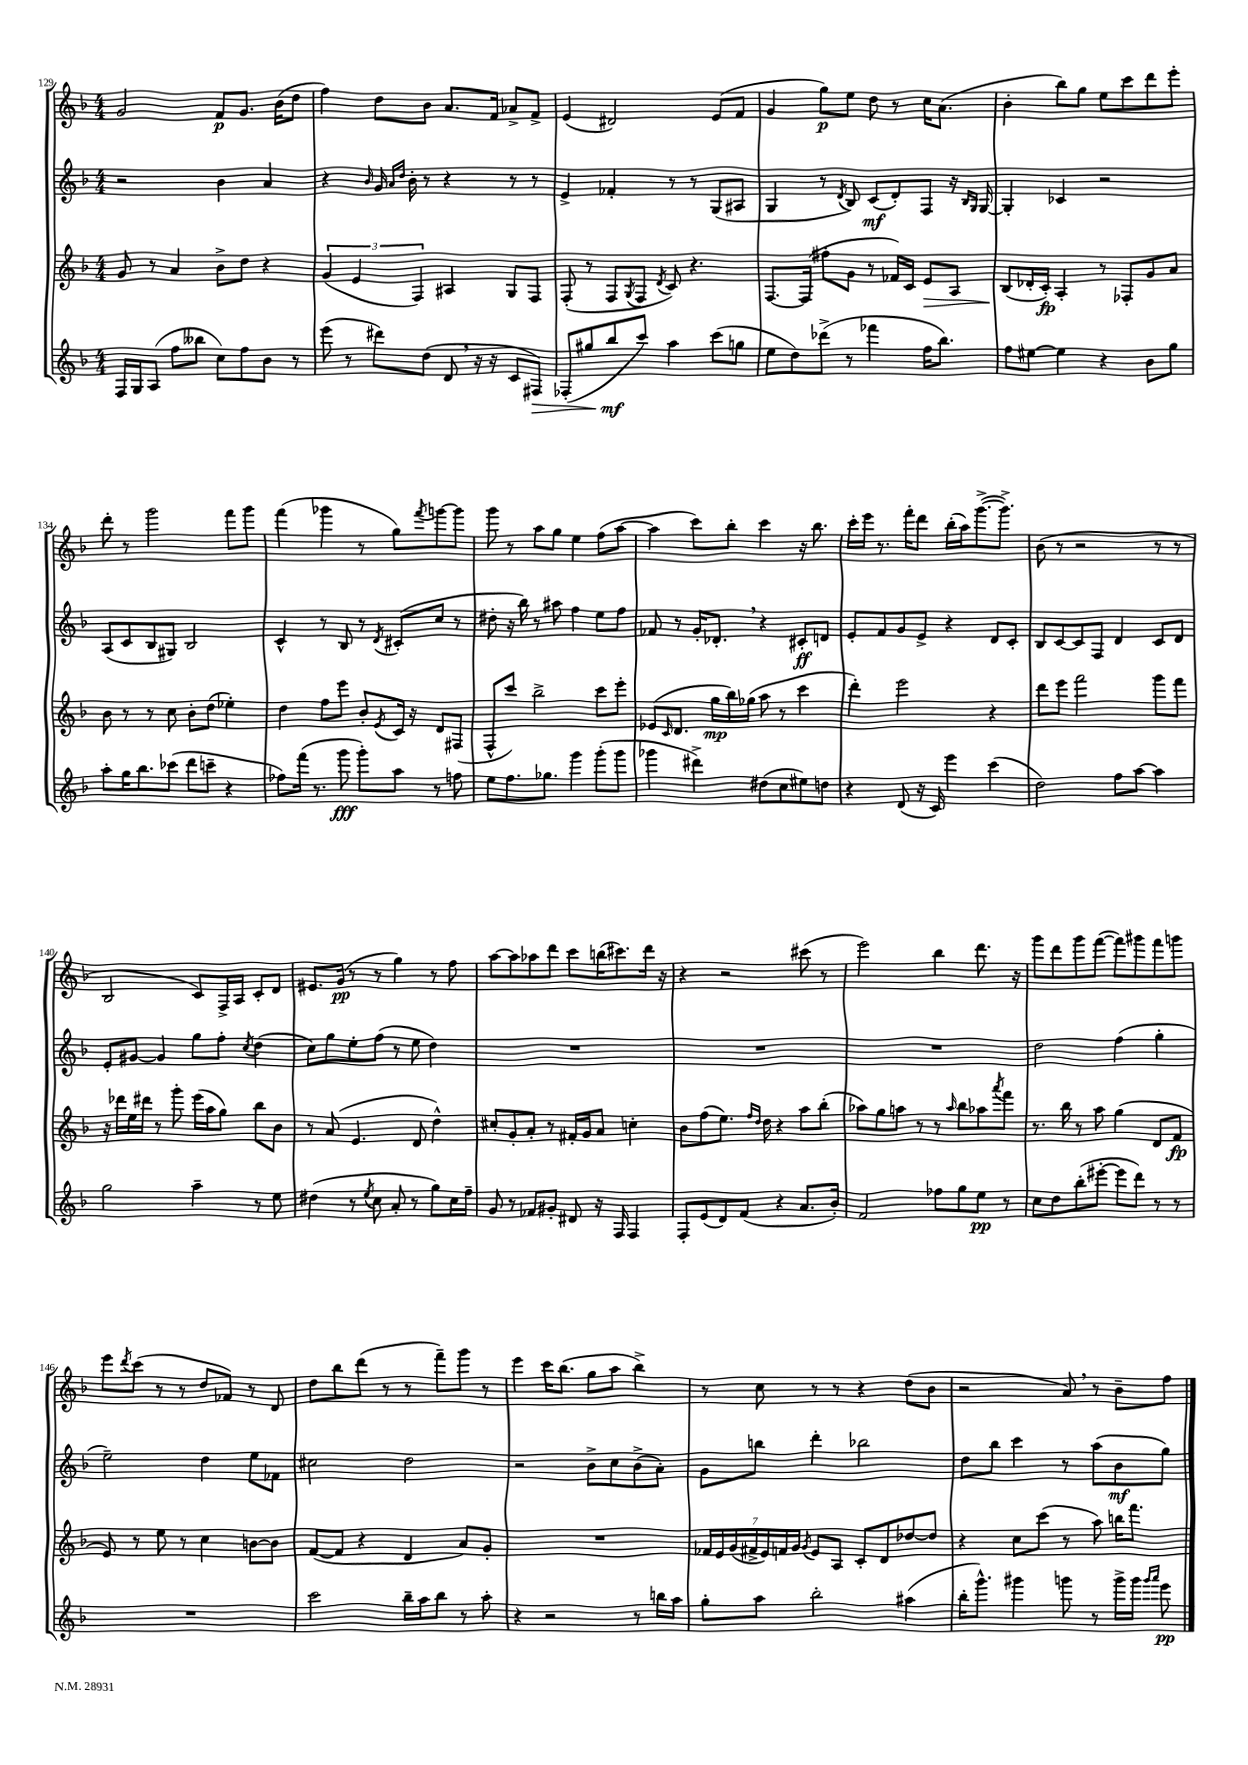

**kern	**kern	**kern	**kern
*staff4	*staff3	*staff2	*staff1
*clefG2	*clefG2	*clefG2	*clefG2
*k[b-]	*k[b-]	*k[b-]	*k[b-]
*M4/4	*M4/4	*M4/4	*M4/4
16F	8g	2r	2g
16G	.	.	.
(8A	8r	.	.
8ff	4a	.	.
8bb--	.	.	.
8cc)	8b-^	4b-	8f
8ff	8dd	.	8.g
8b-	4r	4a	.
.	.	.	(16b-
8r	.	.	8dd
=	=	=	=
(8eee	(6g	4r	4ff)
8r	.	.	.
.	6e	.	.
.	.	16qqb-	.
8ddd#)	.	16g	8dd
.	.	16qqa	.
.	.	16qqdd	.
.	.	16b-'	.
.	6F)	.	.
(8dd	.	8r	8b-
8d	4A#	4r	8.a
16r	.	.	.
16r	.	.	16f
8c	8G	8r	8a-^
8F#)	8F	8r	8f^
=	=	=	=
(8F-'	(8F'	4e^	(4e
8gg#	8r	.	.
8bb-	8F	4f-'	2d#)
.	8qG	.	.
8ccc)	8F	.	.
.	8qd	.	.
4aa	8c)	8r	.
.	4.r	8r	.
(8ccc	.	(8G	(8e
8gg	.	8A#	8f
=	=	=	=
8ee	[8.F	4G	4g
8dd)	.	.	.
.	(16F]	.	.
(8ddd-^	8ff#'	8r	8gg)
.	.	8qd	.
8r	8g	8B-)	8ee
4fff-	8r	(8c	8dd
.	16f-)	8d')	8r
.	16c	.	.
16ff	8e	8F	16cc
8.bb-)	.	.	(8.a
.	8A	16r	.
.	.	16qqB-	.
.	.	16qqG	.
.	.	[16G	.
=	=	=	=
8ff	(8B-	4G']	4b-'
[8ee#	16d-'	.	.
.	16c')	.	.
4ee#]	4A'	4c-	8bb-)
.	.	.	8gg
4r	8r	2r	8ee
.	8F-'	.	8ccc
8b-	8g	.	8ddd
8gg	8a	.	8eee'
=	=	=	=
8aa'	8b-	(8A	8ddd'
16gg	8r	8c	8r
8.bb-	.	.	.
.	8r	8B-	2ggg
(8ccc-	8cc	8G#)	.
8ddd	8b-'	2B-	.
8ccc~	(8dd	.	.
4r	4ee-')	.	8fff
.	.	.	8ggg
=	=	=	=
8ff-)	4dd	4c^^	(4fff
(16fff	.	.	.
8.r	.	.	.
.	8ff	8r	4ggg-
8ggg	8eee	8B-	.
8ggg')	8b-'	8r	8r
.	8qe	8qd	.
8aa	16c	(8c#'	8gg)
.	16r	.	.
.	.	.	8qfff
8r	8d	8cc	[8ggg
8ff	(8F#	8r	8ggg]
=	=	=	=
8ee	8F^^	8dd#'	8ggg
8.ff	8ccc)	16r	8r
.	.	16bb-)	.
.	2bb-^	8r	8aa
8.gg-	.	.	.
.	.	8aa#	8gg
4ggg	.	4ff	4ee
(8ggg'	8ccc	8ee	(8ff
8ggg	8eee'	8ff	[8aa
=	=	=	=
4ggg-	(8e-	8f-	4aa]
.	16qqc	.	.
.	8.d	8r	.
4ddd#^)	.	16g'	8ccc)
.	16gg	8.d-'	.
.	16bb-)	.	8bb-'
.	(16gg-	.	.
(8dd#	8aa	4r	4ccc
8cc	8r	.	.
8ee#)	4ccc	8c#'	16r
.	.	.	8.bb-
8dd	.	8d	.
=	=	=	=
4r	4ddd')	8e'	16ccc'
.	.	.	16eee
.	.	8f	8.r
(8d	2eee	8g	.
.	.	.	16fff'
16r	.	8e^	8ddd
16c)	.	.	.
4eee	.	4r	(16bb-'
.	.	.	16aa)
.	.	.	([8.ggg^
(4ccc	4r	8d	.
.	.	.	8.ggg^])
.	.	8c'	.
=	=	=	=
2dd)	8ddd	8B-	(8b-
.	8eee	[8c	8r
.	2fff	8c]	2r
.	.	8F	.
8ff	.	4d	.
[8aa	.	.	.
4aa]	8ggg	8c	8r
.	8fff	8d	8r
=	=	=	=
2gg	16r	8e'	2B-
.	16ddd-	.	.
.	16ee	[8g#	.
.	16ddd#	.	.
.	8r	4g#]	.
.	8ggg'	.	.
4aa~	(16eee	8gg	8c)
.	16aa	.	.
.	8gg)	8ff'	16F^
.	.	.	16A
.	.	8qcc	.
8r	8bb-	(4dd	8c'
8ee	8b-	.	8d
=	=	=	=
(4dd#	8r	8cc)	8.e#
.	(8a	8gg	.
.	.	.	(16g
8r	4.e	8ee'	8r
8qee	.	.	.
8cc	.	(8ff	8r
8a'	.	8r	4gg)
8r	8d	8ee	.
8gg)	4dd^^)	4dd)	8r
16cc	.	.	8ff
16ff~	.	.	.
=	=	=	=
8g	8cc#'	1r	[8aa
8r	8g'	.	8aa]
8f-	8a'	.	8aa-
8g#'	8r	.	8ddd
8d#	16f#'	.	8ccc
.	16g	.	.
16r	8a	.	(16bb
16F	.	.	8.ccc#)
4F	4cc'	.	.
.	.	.	16ddd
.	.	.	16r
=	=	=	=
8F'	8b-	1r	4r
(8e	(8ff	.	.
8d)	8.ee)	.	2r
(8f	.	.	.
.	16qqff	.	.
.	16qqdd	.	.
.	16dd	.	.
4r	4r	.	.
8.a	8aa	.	(8ccc#
.	(8bb-'	.	8r
16b-')	.	.	.
=	=	=	=
2f	8aa-)	1r	2eee)
.	8gg	.	.
.	8aa	.	.
.	8r	.	.
8ff-	8r	.	4bb-
.	16qqaa	.	.
8gg	8bb-	.	.
8ee	8aa-	.	8.ddd
.	8qaaa	.	.
8r	8fff	.	.
.	.	.	16r
=	=	=	=
8cc	8.r	2dd	8ggg
8dd	.	.	8ddd
.	16bb-	.	.
(8bb-'	8r	.	8ggg
[8eee#'	8aa	.	([8fff
8eee#]	(4gg	(4ff	8fff])
8ddd)	.	.	8ggg#
8r	8d	4gg'	8fff
8r	8f	.	8ggg
=	=	=	=
1r	8e)	2ee~)	8eee
.	.	.	8qddd
.	8r	.	(8ccc
.	8ee	.	8r
.	8r	.	8r
.	4cc	4dd	8dd
.	.	.	8f-)
.	[8b	8ee	8r
.	8b]	8f-	8d
=	=	=	=
2ccc	([8f	2cc#	8dd
.	8f]	.	8bb-
.	4r	.	(8ddd
.	.	.	8r
16bb-~	4d	2dd	8r
16aa	.	.	.
8bb-	.	.	8fff~)
8r	8a)	.	8ggg
8aa'	8g'	.	8r
=	=	=	=
4r	1r	2r	4eee
2r	.	.	16ccc
.	.	.	(8.bb-
.	.	8b-^	8gg
.	.	8cc	8aa
8r	.	(8b-^	4bb-^)
16bb	.	8a')	.
16aa	.	.	.
=	=	=	=
8gg'	28f-	8g	8r
.	28e	.	.
.	(28g	.	.
.	28f#^	.	.
8aa	.	8bb	8cc
.	28e)	.	.
.	28f	.	.
.	28g	.	.
.	8qg	.	.
2bb-'	8e	4ddd'	8r
.	8A	.	8r
.	8c'	2bb-	4r
.	8d	.	.
(4aa#	[8dd-	.	(8dd
.	8dd-]	.	8b-
=	=	=	=
16bb-'	4r	8dd	2r
8.ggg^^)	.	.	.
.	.	8bb-	.
4ggg#	8cc	4ccc	.
.	(8ccc	.	.
8ggg	8r	8r	8a)
8r	8aa)	(8aa	8r
16ggg^	16bb	8b-	8b-~
16ggg	8.fff	.	.
16qqggg	.	.	.
16qqaaa	.	.	.
8eee	.	8gg)	8ff
==	==	==	==
*-	*-	*-	*-
